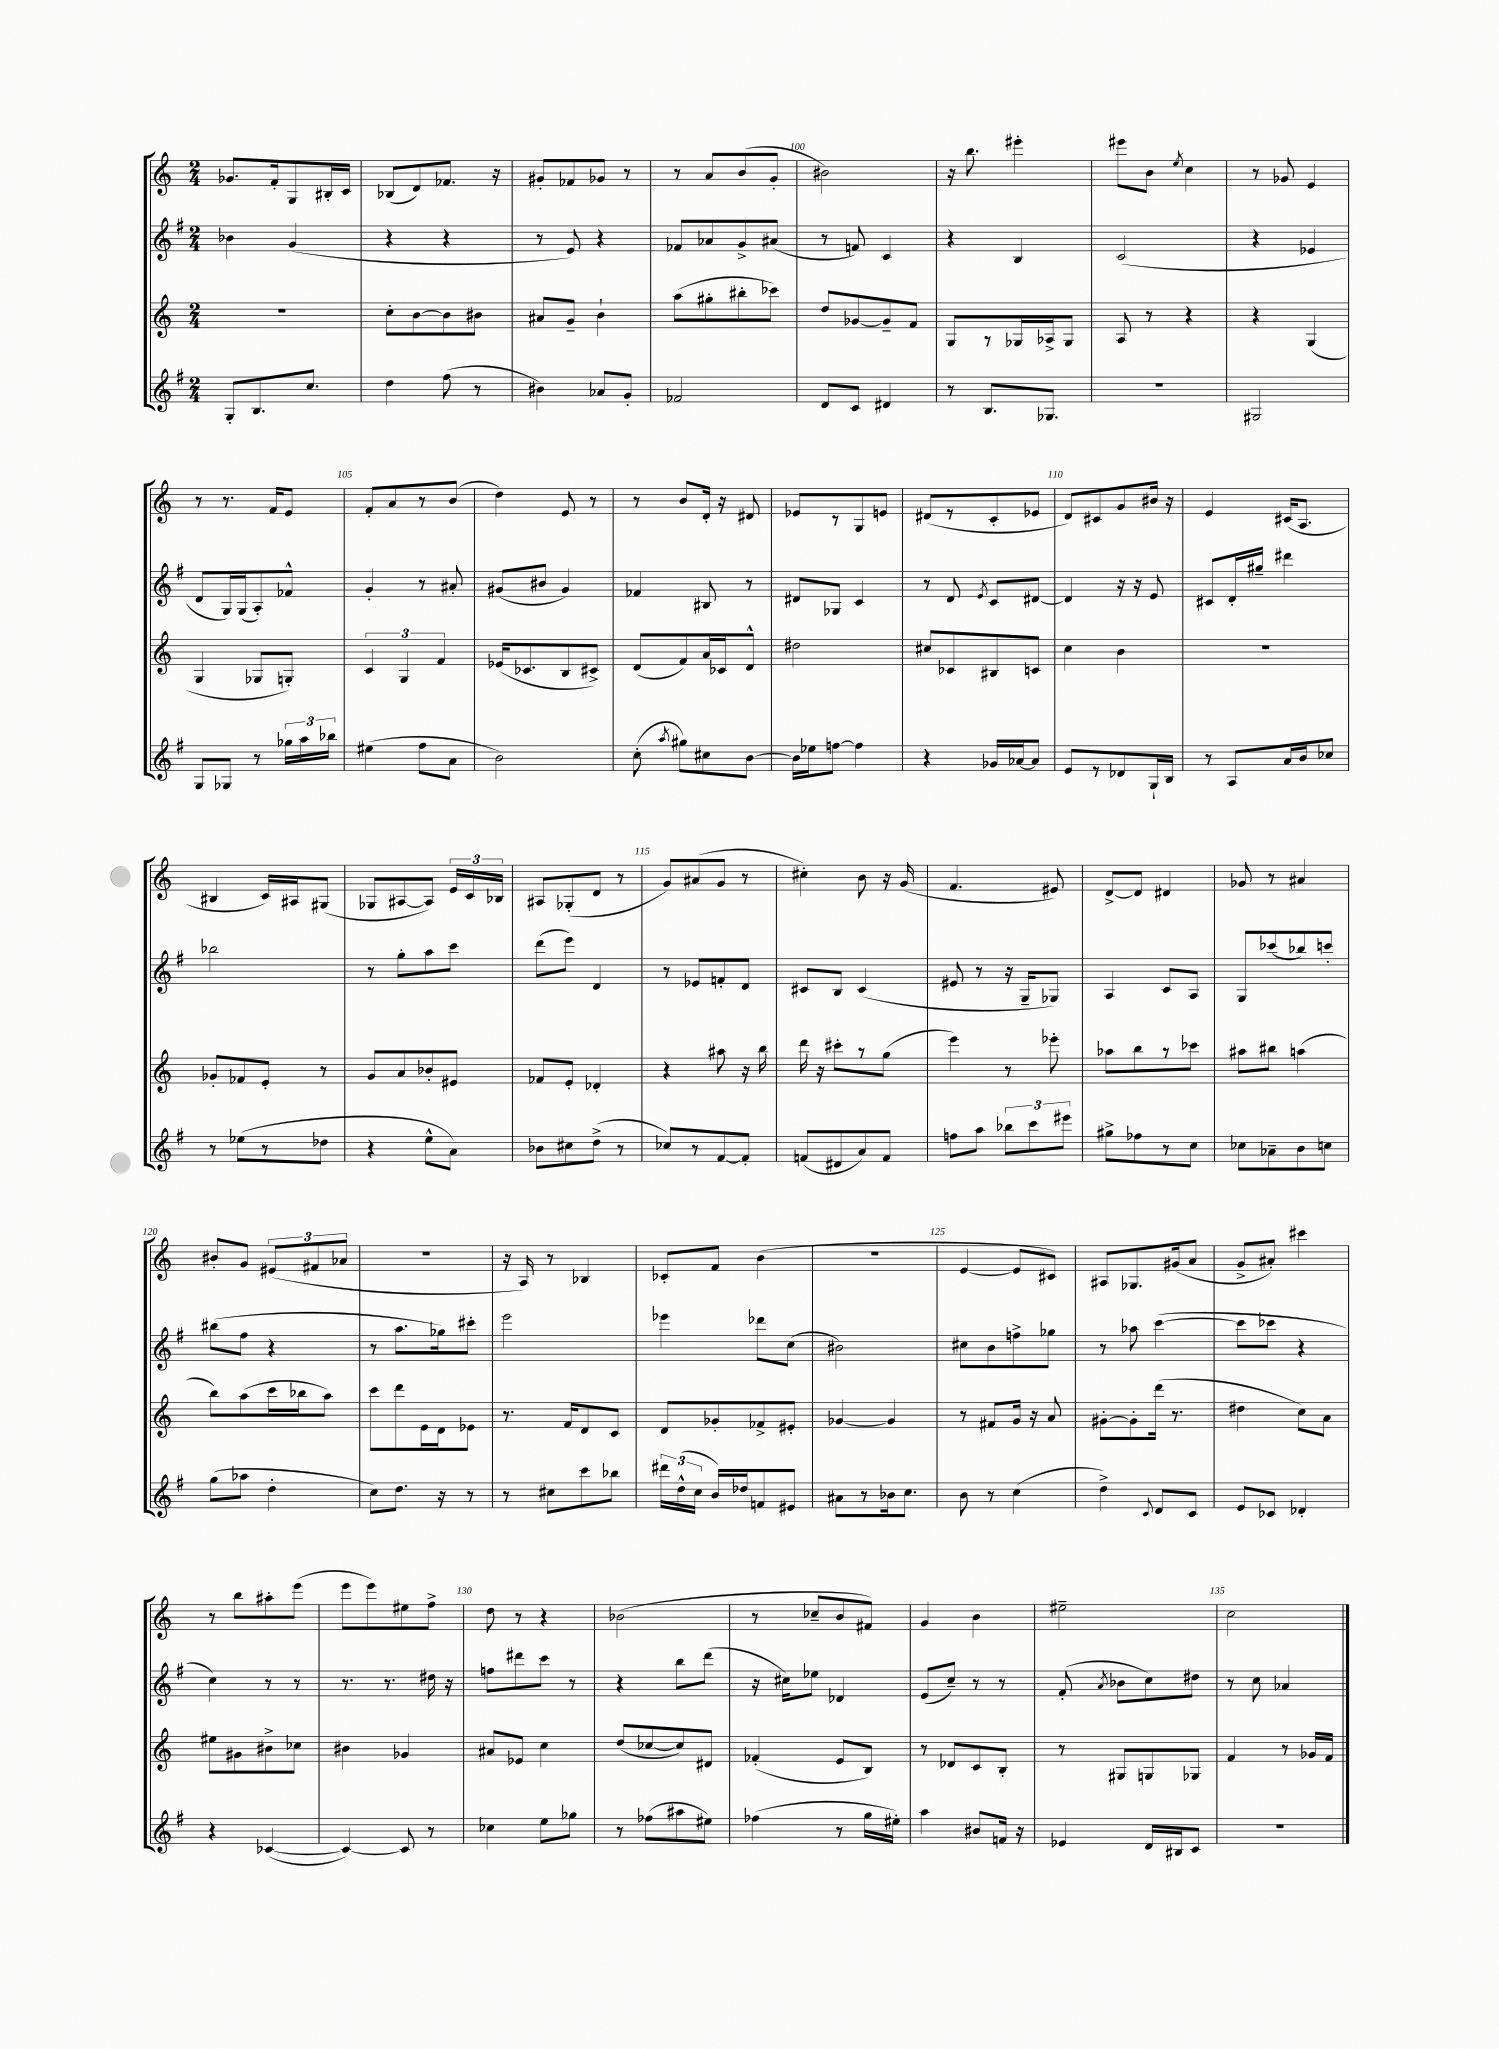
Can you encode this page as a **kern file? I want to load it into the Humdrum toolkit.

**kern	**kern	**kern	**kern
*staff4	*staff3	*staff2	*staff1
*clefG2	*clefG2	*clefG2	*clefG2
*k[f#]	*k[]	*k[f#]	*k[]
*M2/4	*M2/4	*M2/4	*M2/4
8G'	2r	4b-	8.g-
8.B	.	.	.
.	.	.	16f'
.	.	(4g	8G
8.cc	.	.	.
.	.	.	16B#'
.	.	.	16c
=	=	=	=
4dd	8cc'	4r	(8B-
.	[8b	.	8d)
(8ff#	8b]	4r	8.f-
8r	8b#	.	.
.	.	.	16r
=	=	=	=
4b#)	8a#	8r	8g#'
.	8g~	8e)	8f-
8a-	4b`	4r	8g-
8g'	.	.	8r
=	=	=	=
2f-	(8aa	8f-	8r
.	8gg#'	8a-	8a
.	8bb#'	8g^	(8b
.	8ccc-)	(8a#	8g'
=	=	=	=
8d	8dd	8r	2b#)
8c	[8g-	8f)	.
4d#	8g-~]	4c	.
.	8f	.	.
=	=	=	=
8r	8G	4r	16r
.	.	.	8.bb
8.B	8r	.	.
.	16G-	4B	4eee#'
8.G-	16A-^	.	.
.	8G-	.	.
=	=	=	=
2r	8A	(2c	8eee#
.	8r	.	8b
.	.	.	8qee
.	4r	.	4cc
=	=	=	=
2G#	4r	4r	8r
.	.	.	8g-
.	(4G	4e-	4e
=	=	=	=
8G	4G	8d	8r
8G-	.	16G)	8.r
.	.	(16G	.
8r	8G-	8A')	.
.	.	.	16f
24gg-	8G')	8f-^^	8e
24aa	.	.	.
24bb-	.	.	.
=	=	=	=
(4ee#	6c	4g'	8f'
.	.	.	8a
.	6G	.	.
8ff#	.	8r	8r
.	6f	.	.
8a	.	8a#'	(8b
=	=	=	=
2b)	(16e-	(8g#	4dd)
.	8.c-	.	.
.	.	8b#	.
.	8B	4g#)	8e
.	8c#^)	.	8r
=	=	=	=
(8cc'	(8d	4f-	8r
8qaa	.	.	.
8gg#)	8f)	.	8b
8cc#	16a	8B#	16d'
.	16c-	.	16r
[8b	8d^^	8r	8d#
=	=	=	=
16b]	2dd#	8d#	8e-
16ee-	.	.	.
[8ff	.	8G-	8r
4ff]	.	4c	8G
.	.	.	8e
=	=	=	=
4r	8cc#	8r	(8d#
.	8c-	8d	8r
.	.	8qe	.
16g-	8B#	8c	8c'
[16a-	.	.	.
8a-]	8c	[8d#	8e-
=	=	=	=
8e	4cc	4d#]	8d)
8r	.	.	8c#
8d-	4b	16r	8g
.	.	16r	.
16G`	.	8e	16b#
16B	.	.	16r
=	=	=	=
8r	2r	8c#	4e
8A	.	16d'	.
.	.	16gg#~	.
16a	.	4ddd#	(16c#
16b	.	.	8.A
8cc-	.	.	.
=	=	=	=
8r	8g-'	2bb-	4B#
(8ee-	8f-	.	.
8r	8e'	.	16c)
.	.	.	16A#
8dd-	8r	.	(8G#
=	=	=	=
4r	8g	8r	8G-
.	8a	8gg'	[8A#
8ee^^	8b-'	8aa	8A#])
8a)	8e#	8ccc	24e
.	.	.	24c
.	.	.	24B-
=	=	=	=
8b-	8f-	(8ddd	8A#
8cc#	8e'	8eee)	(8G-'
(8dd^	4d-'	4d	8d
8r	.	.	8r
=	=	=	=
8cc-)	4r	8r	8g)
8r	.	8e-	(8a#
[8f#	8aa#	8f'	8g
8f#']	16r	8d	8r
.	16bb	.	.
=	=	=	=
(8f	16ddd	8c#	4cc#')
.	16r	.	.
8d#	8ccc#'	8B	.
8a)	8r	(4c#	8b
8f	(8gg	.	16r
.	.	.	(16g
=	=	=	=
8ff	4eee)	8e#	4.f
8aa	.	8r	.
12bb-	8r	16r	.
.	.	16G~	.
12ccc	.	.	.
.	8eee-'	8G-)	8e#)
12eee#	.	.	.
=	=	=	=
8gg#^	8aa-	4A	[8d^
8ff-	8bb	.	8d]
8r	8r	8c	4d#
8cc	8ccc-	8A	.
=	=	=	=
8cc-	8aa#	8G	8g-
8a-~	8bb#	(8ccc-	8r
8b	(4aa	8bb-)	4a#
8cc	.	8ccc'	.
=	=	=	=
(8gg	8bb)	(8bb#	8b#'
8aa-	(8aa	8ff#	8g
4dd'	16ccc	4r	(12e#
.	16bb-	.	.
.	.	.	12f#
.	8aa)	.	.
.	.	.	12a-
=	=	=	=
8cc)	8ccc	8r	2r
8.dd	8ddd	8.aa	.
.	16e	.	.
16r	16d	16gg-)	.
8r	8e-	8ccc#'	.
=	=	=	=
8r	8.r	2eee	16r
.	.	.	16A)
8cc#	.	.	8r
.	16f	.	.
8ccc	8d	.	4B-
8bb-	8c	.	.
=	=	=	=
24ddd#	8d	4eee-	8c-'
(24dd^^	.	.	.
24cc	.	.	.
16b)	8g-'	.	8f
16dd-	.	.	.
8f	8f-^	8ddd-	(4b
8e#	8e#'	(8cc	.
=	=	=	=
8a#	[4g-	2b#)	2r
8r	.	.	.
16b-	4g-]	.	.
8.cc	.	.	.
=	=	=	=
8b	8r	8cc#	[4e
8r	8f#	8b	.
(4cc	16g	8ff^	8e]
.	16r	.	.
.	8a	8gg-	8c#)
=	=	=	=
4dd^)	[8g#'	8r	8A#
.	8g#']	8aa-	8.G-
8qqc	.	.	.
8d	(16ddd	([4ccc	.
.	8.r	.	(16g#
8c	.	.	8a
=	=	=	=
8e	4dd#	8ccc]	8g^
8c-	.	8ccc-	8a#')
4d-'	8cc)	4r	4ccc#
.	8a	.	.
=	=	=	=
4r	8ee#	4cc)	8r
.	8g#	.	8bb
([4c-	8b#^	8r	8aa#'
.	8cc-	8r	(8eee
=	=	=	=
4c-_)	4b#	8.r	8eee
.	.	.	8eee)
.	.	8.r	.
8c-]	4g-	.	8ee#
8r	.	16dd#	8ff^
.	.	16r	.
=	=	=	=
4cc-	8a#	8ff	8dd
.	8e-	8ddd#	8r
8ee	4cc	8ccc	4r
8gg-	.	8r	.
=	=	=	=
8r	(8dd	4r	(2b-
(8ff-	[8cc-	.	.
8aa#	8cc-])	8bb	.
8ee#)	8d#	(8ddd	.
=	=	=	=
(4ff-	(4f-'	16r	8r
.	.	16cc#)	.
.	.	8ee-	8cc-~
8r	8e	4d-	8b
16gg	8B)	.	8f#)
16ee#')	.	.	.
=	=	=	=
4aa	8r	(8e	4g
.	8d-	8cc~)	.
8b#	8c	8r	4b
16f	8B'	8r	.
16r	.	.	.
=	=	=	=
4e-	8r	(8f#'	2ee#~
.	.	8qa	.
.	8G#	8b-	.
16d	8G	8cc)	.
16B#	.	.	.
8c	8G-	8dd#	.
=	=	=	=
2r	4f	8r	2cc
.	.	8cc	.
.	8r	4a-	.
.	16g-	.	.
.	16f	.	.
==	==	==	==
*-	*-	*-	*-
